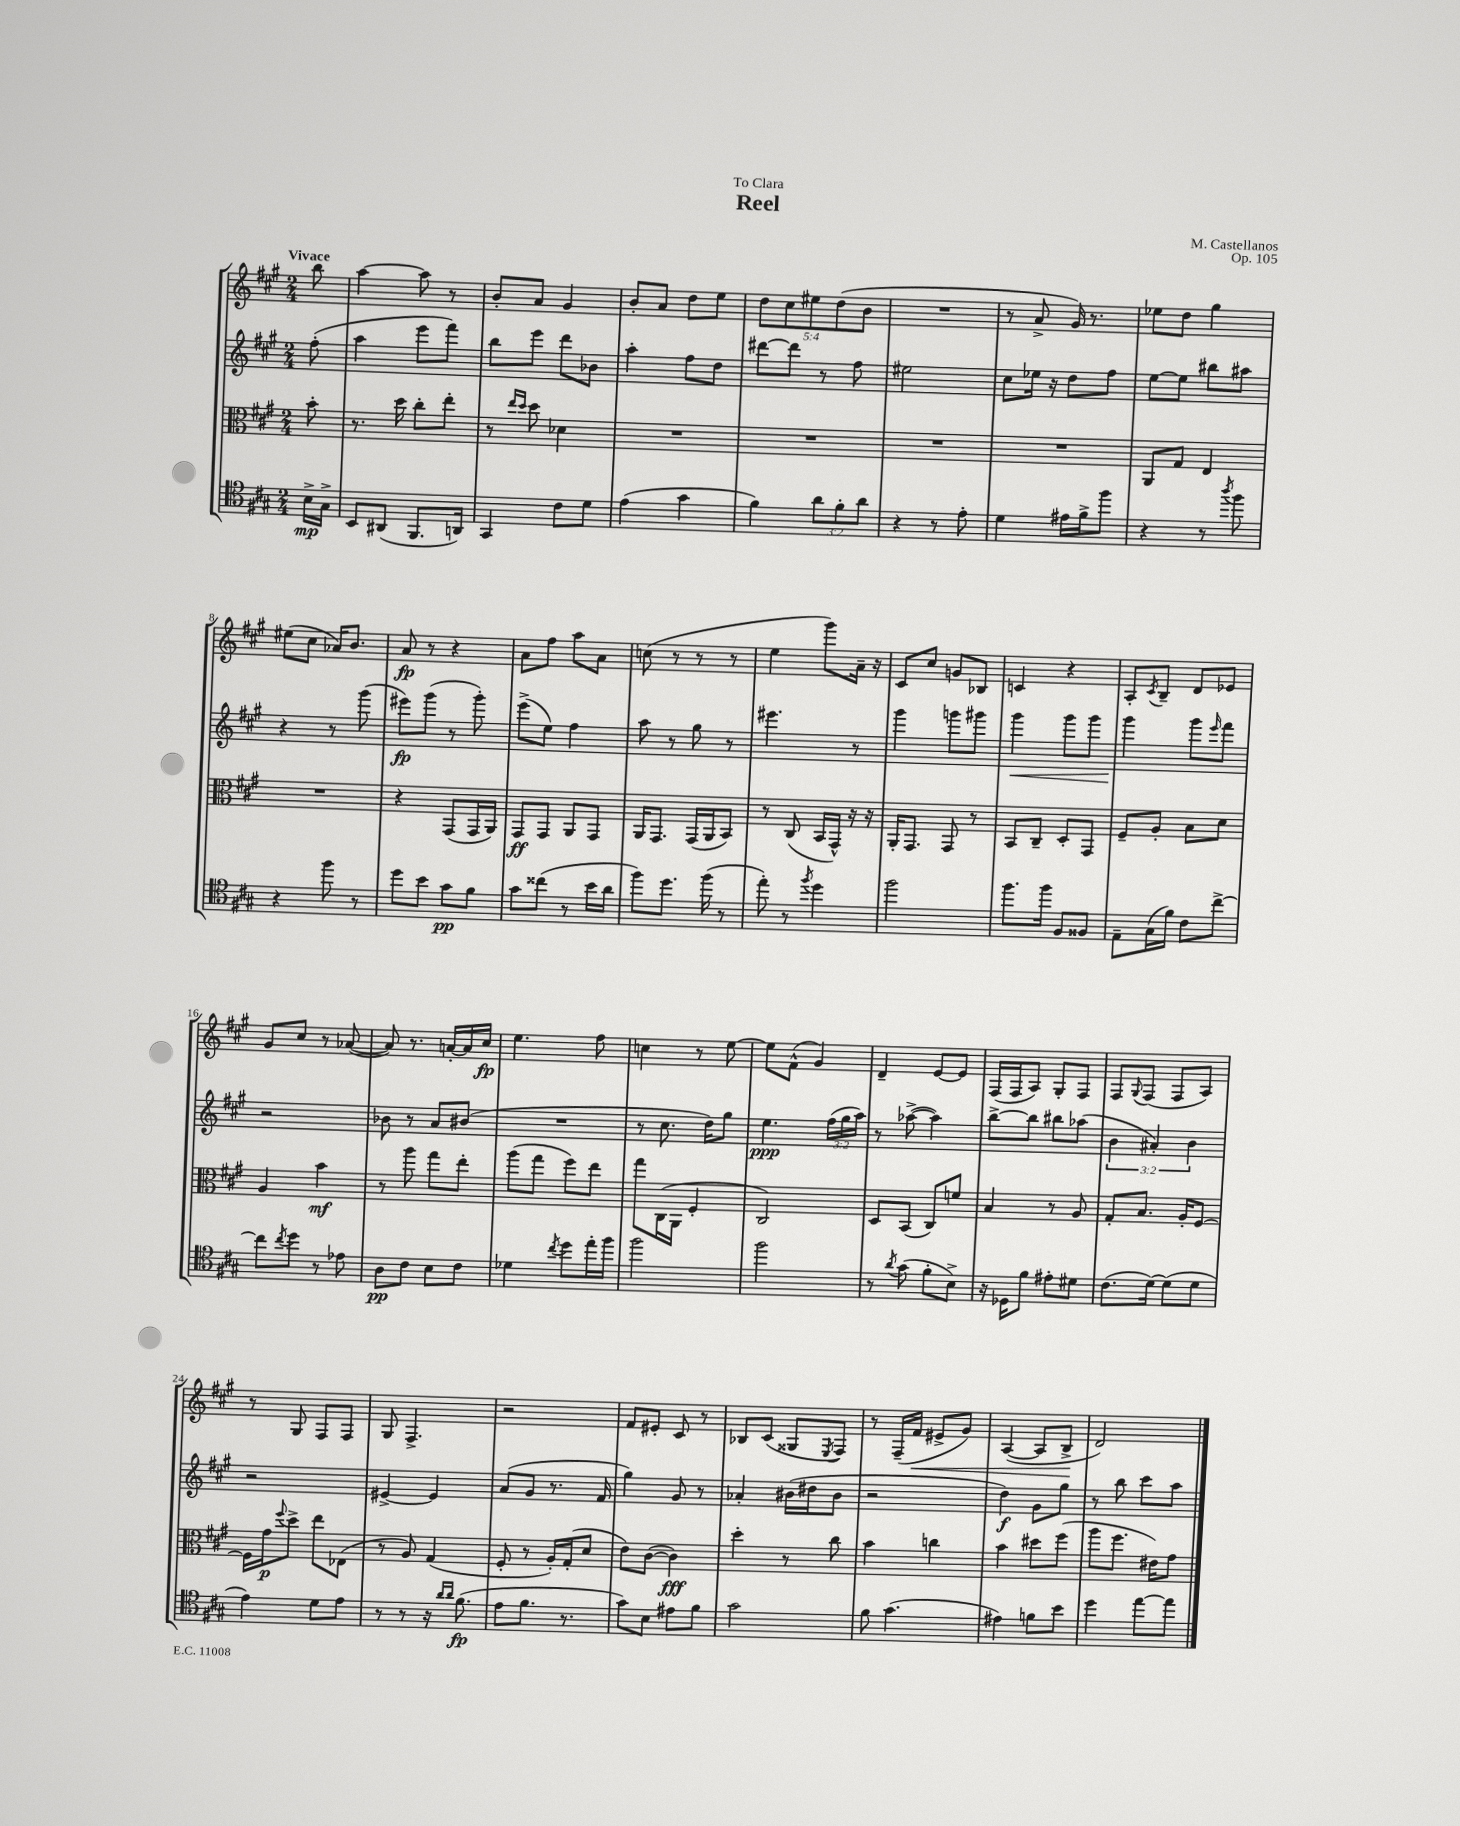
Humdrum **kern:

**kern	**kern	**kern	**kern
*staff4	*staff3	*staff2	*staff1
*clefC4	*clefC3	*clefG2	*clefG2
*k[f#c#g#]	*k[f#c#g#]	*k[f#c#g#]	*k[f#c#g#]
*M2/4	*M2/4	*M2/4	*M2/4
16B^\LL	8b'\	(8ff#'\	8bb\
16G#^\JJ	.	.	.
=	=	=	=
8BB/L	8.r	4aa\	[4aa\
(8AA#/J	.	.	.
.	16dd\	.	.
8.FF#/L	8cc#'\L	8eee\L	8aa\]
.	8ee'\J	8fff#\J)	8r
16AA/Jk)	.	.	.
=	=	=	=
4GG#/	8r	8bb\L	8b'/L
.	16qqee/LL	.	.
.	16qqdd/JJ	.	.
.	8dd\	8eee\J	8a/J
8c#\L	4d-\	8ddd\L	4g#/
8d\J	.	8b-\J	.
=	=	=	=
(4e\	2r	4aa'\	8b'/L
.	.	.	8a/J
4g#\	.	8ff#\L	8dd\L
.	.	8dd\J	8ee\J
=	=	=	=
4f#\)	2r	[8ddd#\L	10dd\L
.	.	.	10cc#\
.	.	8ddd#\]J	.
.	.	.	10ee#\
12a\L	.	8r	.
.	.	.	(10dd\
12f#'\	.	.	.
.	.	8ff#\	.
.	.	.	10b\J
12a\J	.	.	.
=	=	=	=
4r	2r	2ee#\	2r
8r	.	.	.
8e'\	.	.	.
=	=	=	=
4d\	2r	8cc#\L	8r
.	.	16ee-\Jk	8a^/
.	.	16r	.
16e#\LL	.	8dd\L	16g#/)
16f#^\J	.	.	8.r
8ff#\J	.	8ff#\J	.
=	=	=	=
4r	8AA/L	[8ee\L	8ee-\L
.	8G#/J	8ee\]J	8dd\J
8r	4E/	8bb#\L	4gg#\
8qaa/	.	.	.
8ff#\	.	8aa#\J	.
=	=	=	=
4r	2r	4r	(8ee#\L
.	.	.	8cc#\J
8ff#\	.	8r	16a-/LK)
.	.	.	8.b/J
8r	.	(8ggg#\	.
=	=	=	=
8dd\L	4r	8eee#\L)	8a/
8b\J	.	(8ggg#\J	8r
8g#\L	(8GG#/L	8r	4r
8f#\J	16GG#/L	8ggg#'\)	.
.	16AA/JJ)	.	.
=	=	=	=
8g#\L	8GG#/L	(8eee^\L	8a\L
(8cc##\J	8GG#/J	8ee\J)	8ff#\J
8r	8AA/L	4ff#\	8aa\L
16b\LL	8GG#/J	.	8a\J
16a\JJ	.	.	.
=	=	=	=
8ff#\L)	16AA/LK	8aa\	(8cc\
.	8.GG#/J	.	.
8.dd\J	.	8r	8r
.	(16GG#/LL	8gg#\	8r
(16ff#\	16AA/J	.	.
8r	8BB/J)	8r	8r
=	=	=	=
8ee'\)	8r	4.eee#\	4ee\
8r	(8C#/	.	.
8qff#/	.	.	.
4dd\	16BB/LL	.	8ggg#\L)
.	16GG#^^/JJ)	.	.
.	16r	8r	16a~\Jk
.	16r	.	16r
=	=	=	=
2ff#\	16AA'/LK	4ggg#\	8c#/L
.	8.GG#/J	.	.
.	.	.	8cc#/J
.	8GG#/	8ggg\L	8g/L
.	8r	8ggg#\J	8B-/J
=	=	=	=
8.ff#\L	8BB/L	4ggg#\	4c/
.	8C#~/J	.	.
16ff#\Jk	.	.	.
8F#/L	8D'/L	8ggg#\L	4r
8F##/J	8GG#/J	8ggg#\J	.
=	=	=	=
8E~\L	8F#~/L	4ggg#\	8A'/L
.	.	.	8qc#/
(16G#\L	8A'/J	.	8B~/J
16f#\JJ)	.	.	.
8c#\L	8B\L	8ggg#\L	8d/L
.	.	16qqeee/	.
[8cc#^\J	8d\J	8fff#\J	8e-/J
=	=	=	=
8cc#\]L	4A/	2r	8g#/L
8qcc#/	.	.	.
8dd\J	.	.	8cc#/J
8r	4b\	.	8r
8e-\	.	.	([8a-/
=	=	=	=
8A\L	8r	8b-\	8a-/])
8c#\J	8aa\	8r	8.r
8B\L	8gg#\L	8a/L	.
.	.	.	[16a'/LL
8c#\J	8ee'\J	(8b#/J	16a/]
.	.	.	16cc#/JJ
=	=	=	=
4d-\	(8aa\L	2r	4.ee\
.	8gg#\J	.	.
8qcc#/	.	.	.
8dd\L	8ff#\L)	.	.
16ee'\L	8ee\J	.	8ff#\
16ff#\JJ	.	.	.
=	=	=	=
2ff#\	8gg#\L	8r	4cc\
.	(16C#\L	8.cc#\	.
.	16AA\JJ	.	.
.	4F#'/	.	8r
.	.	16dd\LK)	.
.	.	8gg#\J	[8ee\
=	=	=	=
2ff#\	2C#/)	4.ee\	8ee\]L
.	.	.	(8f#^^\J
.	.	.	4g#/)
.	.	(24ff#\LL	.
.	.	24gg#\	.
.	.	24aa\JJ)	.
=	=	=	=
8r	8D/L	8r	4d~/
8qa/	.	.	.
(8g#\	(8BB/J	([8aa-^\	.
8f#'\L	8C#/L)	4aa-\])	[8e/L
8B^\J)	8f/J	.	8e/]J
=	=	=	=
16r	4B/	[8bb^\L	(16F#/LL
16D-\LK	.	.	16F#/J
8f#\J	.	8bb\]J	8A/J)
8e#'\L	8r	8bb#\L	8G#'/L
8d#\J	8A/	(8aa-\J	8F#/J
=	=	=	=
(8.c#\L	8G#'/L	6b\	8F#/L
.	.	.	8qqG#/
.	8.B/J	.	(8F#/J
.	.	6a#'/)	.
[16d\Jk)	.	.	.
(8d\]L	.	.	8F#/L
.	16A'/LK	.	.
.	.	6b\	.
8d\J	[8F#/J	.	8A/J)
=	=	=	=
4e\)	16F#\]LL	2r	8r
.	16g#\J	.	.
.	8qqff#/	.	.
.	8dd^\J	.	8G#/
8d\L	8ee\L	.	8F#/L
8e\J	(8E-\J	.	8F#/J
=	=	=	=
8r	8r	[4e#^/	8G#/
8r	8A/)	.	4.F#^/
16r	(4G#/	4e#/]	.
16qqa/LL	.	.	.
16qqa/JJ	.	.	.
(8.f#\	.	.	.
=	=	=	=
8e\L	8F#'/	(8a/L	2r
8.f#\J	8r	8g#/J	.
.	16A'/LL)	8.r	.
8.r	(16G#'/J	.	.
.	8d/J	.	.
.	.	16f#/	.
=	=	=	=
8g#\L)	8e\L)	4gg#\)	8f#/L
8B\J	([8c#\J	.	8e#'/J
8e#\L	4c#\])	8g#/	8c#/
8f#\J	.	8r	8r
=	=	=	=
2g#\	4dd'\	4a-'/	8B-/L
.	.	.	(8c#/J
.	8r	(16b#\LL	8G##/L
.	.	16dd#\J	.
.	.	.	8qE/
.	8cc#\	8b#\J	8F#/J)
=	=	=	=
8f#\	4b\	2r	8r
(4.g#\	.	.	(16F#~/LL
.	.	.	16f#/JJ
.	4cc\	.	8e#^/L
.	.	.	8g#/J)
=	=	=	=
4e#\)	4b\	4dd\)	([4A/
8f\L	8dd#\L	8g#\L	8A/]L
8b\J	(8ff#\J	8gg#\J	8B^/J
=	=	=	=
4dd\	8aa\L	8r	2d/)
.	8.ff#\J	8bb\	.
[8ee\L	.	8ccc#\L	.
.	16e#\LK)	.	.
8ee\]J	8g#\J	8aa\J	.
==	==	==	==
*-	*-	*-	*-
